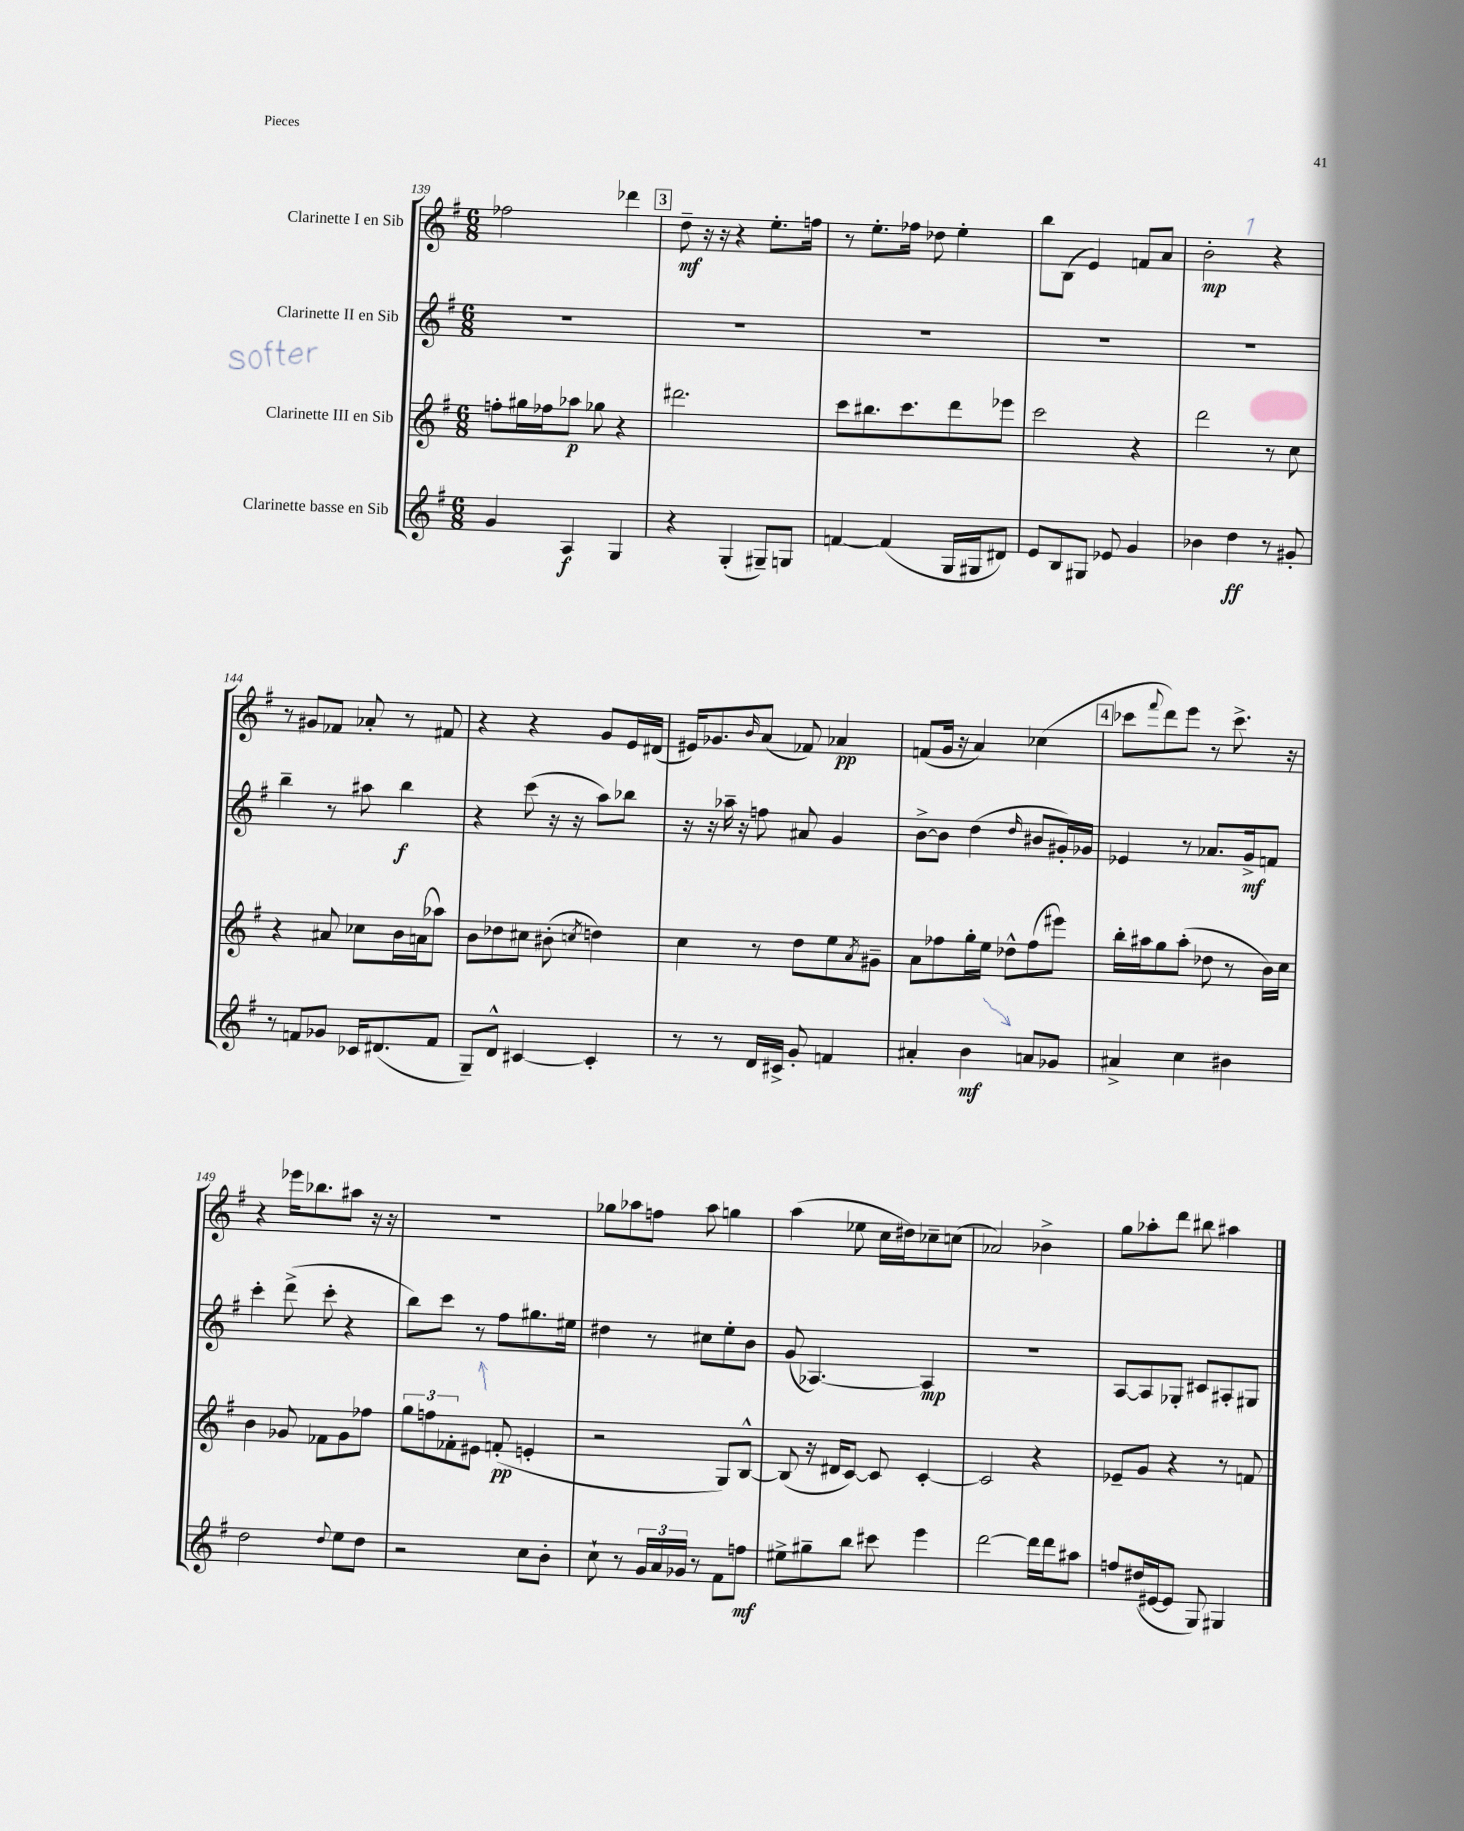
<<
\new StaffGroup <<
\new Staff = "s0" \with { instrumentName = "Clarinette I en Sib" } {
    \clef treble \key g \major \numericTimeSignature \time 6/8
    fes''2 des'''4 |
    \mark \markup { \box "3" } d''8--\mf r16 r16 r4 e''8.-. f''16 |
    r8 e''8.-. fes''16 des''8 e''4-. |
    b''8 b8( e'4) f'8 a'8 |
    b'2-.\mp r4 |
    r8 gis'8 fes'8 aes'8-. r8 fis'8 |
    r4 r4 g'8 e'16 dis'16( |
    eis'16) ges'8. \grace { b'16 } a'8( fes'8) aes'4\pp |
    f'8( g'16 r16 a'4) ces''4( |
    \mark \markup { \box "4" } ces'''8 \appoggiatura { fis'''8 } d'''8) e'''8 r8 ces'''8.-> r16 |
    r4 ees'''16 bes''8. ais''8 r16 r16 |
    R2. |
    ges''8 aes''8 f''8 aes''8 g''4 |
    a''4( ees''8 c''16 dis''16) ces''8-- c''8( |
    aes'2) bes'4-> |
    g''8 aes''8-. d'''8 bis''8 ais''4 \bar "|." |
}
\new Staff = "s1" \with { instrumentName = "Clarinette II en Sib" } {
    \clef treble \key g \major \numericTimeSignature \time 6/8
    R2. |
    \mark \markup { \box "3" } R2. |
    R2. |
    R2. |
    R2. |
    b''4-- r8 ais''8 b''4\f |
    r4 c'''8( r16 r16 a''8) bes''8 |
    r16 r16 aes''16-- r16 f''8 ais'8 g'4 |
    b'8~-> b'8 d''4( \grace { d''16 } bis'8 gis'16-.) ges'16 |
    \mark \markup { \box "4" } ees'4 r8 aes'8. g'16->\mf f'8 |
    c'''4-. d'''8->( c'''8-. r4 |
    b''8) c'''8 r8 fis''8 gis''8. eis''16 |
    dis''4 r8 cis''8 e''8-. b'8 |
    g'8( aes4.~) aes4\mp |
    R2. |
    a8~ a8 ges8-. cis'8 ais8-. gis8 \bar "|." |
}
\new Staff = "s2" \with { instrumentName = "Clarinette III en Sib" } {
    \clef treble \key g \major \numericTimeSignature \time 6/8
    f''8-. gis''16 fes''16 aes''8\p ges''8 r4 |
    \mark \markup { \box "3" } dis'''2. |
    c'''8 bis''8. c'''8. d'''8 ees'''8 |
    c'''2 r4 |
    d'''2 r8 c''8 |
    r4 ais'8 ces''8 b'16 a'16( aes''8) |
    b'8 des''8 cis''8 bis'8-.( \acciaccatura { c''8 } d''4) |
    c''4 r8 d''8 e''8 \acciaccatura { a'8 } gis'8-- |
    a'8 fes''8 g''16-. e''16 des''8-^ fes''8( eis'''8) |
    \mark \markup { \box "4" } b''16-. ais''16 g''8 ais''8-.( des''8 r8 b'16) c''16 |
    b'4 ges'8 fes'8 ges'8 fes''8 |
    \tuplet 3/2 { g''8 f''8 fes'8-. } eis'8 f'8-.\pp( e'4-. |
    r2 g8) b8~-^ |
    b8( r16 dis'16 c'8~) c'8 c'4~-. |
    c'2 r4 |
    ees'8-- g'8 r4 r8 f'8 \bar "|." |
}
\new Staff = "s3" \with { instrumentName = "Clarinette basse en Sib" } {
    \clef treble \key g \major \numericTimeSignature \time 6/8
    g'4 a4\f g4 |
    \mark \markup { \box "3" } r4 g4-.( gis8--) g8 |
    f'4~ f'4( g16 gis16 dis'8) |
    e'8 b8 gis8 ees'8 g'4 |
    bes'4 d''4\ff r8 gis'8-. |
    r8 f'8 ges'8 ces'16 dis'8.( f'8 |
    g8--) d'8-^ cis'4~ cis'4-. |
    r8 r8 d'16 cis'16-> g'8-. f'4 |
    ais'4-. b'4\mf a'8 ges'8 |
    \mark \markup { \box "4" } ais'4-> c''4 bis'4 |
    d''2 \appoggiatura { d''8 } e''8 d''8 |
    r2 c''8 b'8-. |
    c''8-! r8 \tuplet 3/2 { g'16 a'16 ges'16 } r8 fis'8 f''8\mf |
    eis''8-> gis''8-- b''8 cis'''8 e'''4 |
    d'''2~ d'''16 d'''16 ais''8 |
    f''8 dis''16( eis'16~ eis'8 g8) gis4 \bar "|." |
}
>>
>>
\layout { \context { \Score currentBarNumber = #139 } }
